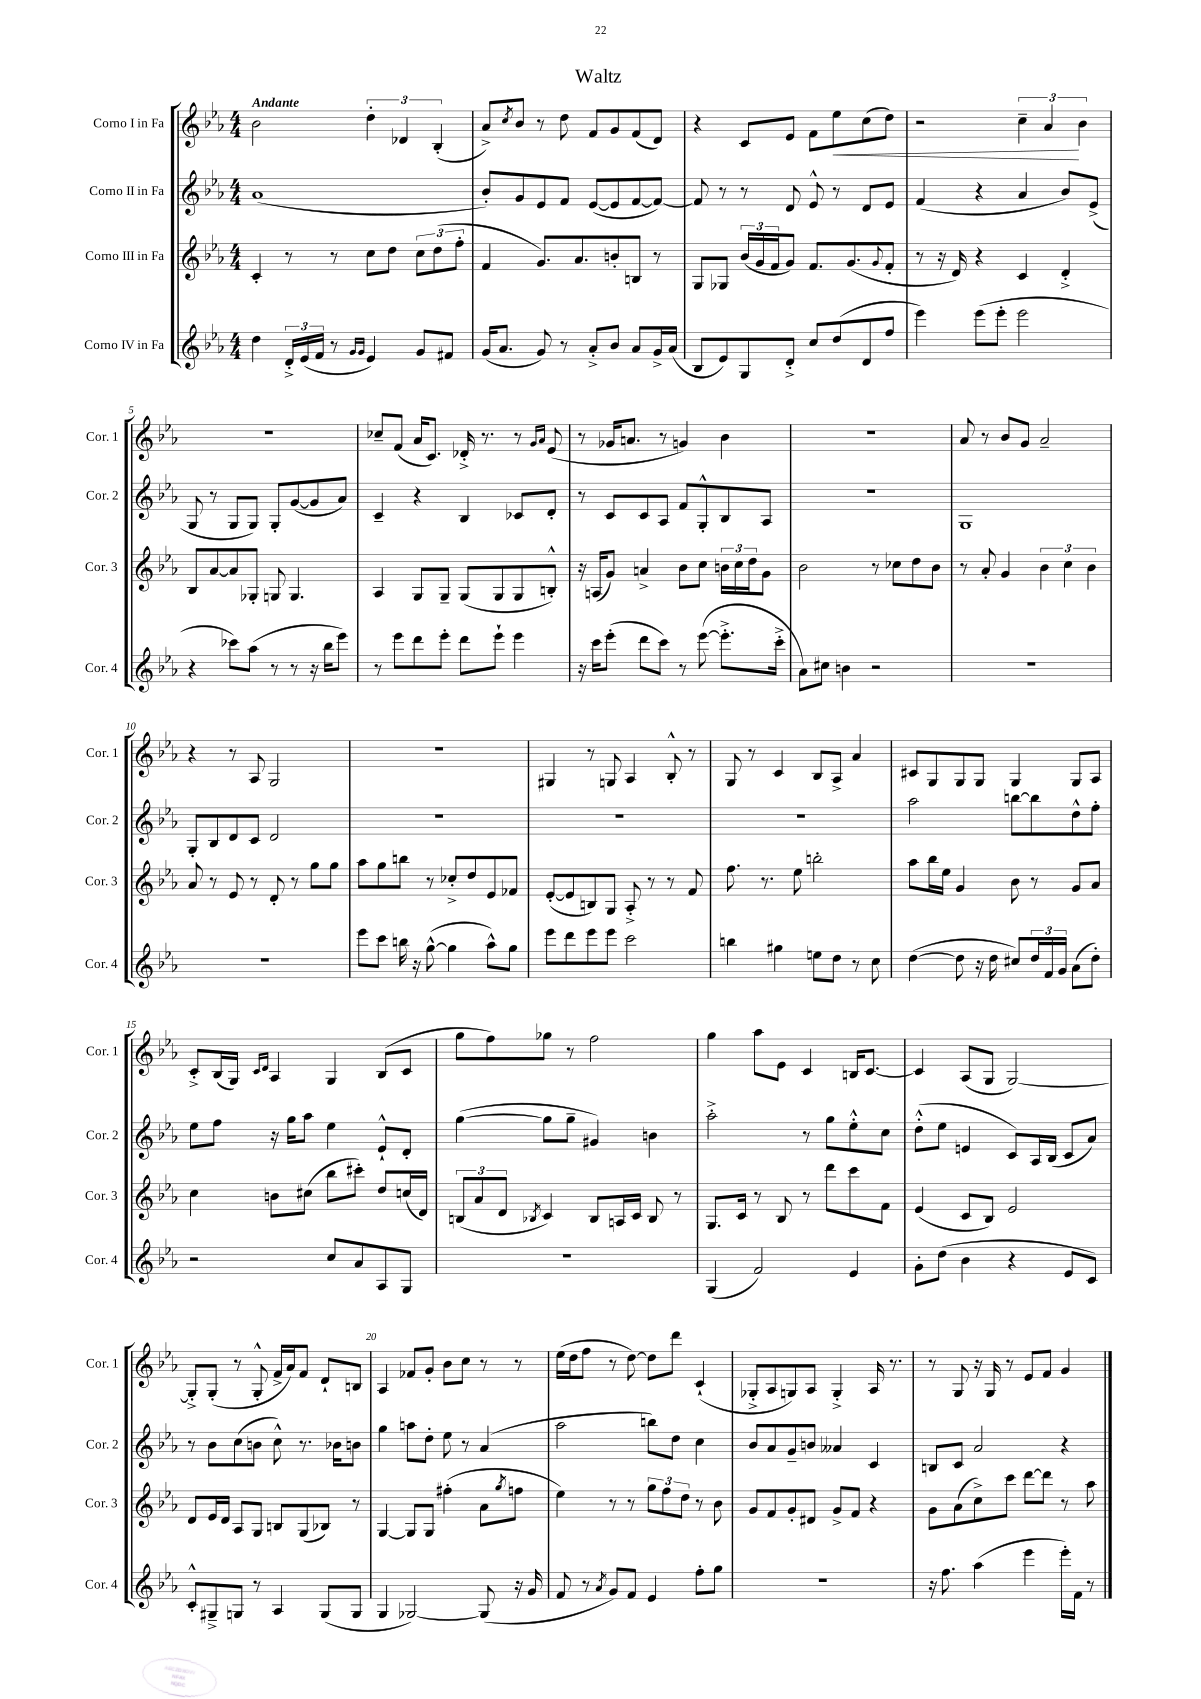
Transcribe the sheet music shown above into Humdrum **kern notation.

**kern	**kern	**kern	**kern
*staff4	*staff3	*staff2	*staff1
*clefG2	*clefG2	*clefG2	*clefG2
*k[b-e-a-]	*k[b-e-a-]	*k[b-e-a-]	*k[b-e-a-]
*M4/4	*M4/4	*M4/4	*M4/4
4dd	4c'	(1a-	2b-
24d'^	8r	.	.
(24e-	.	.	.
24f	.	.	.
8r	8r	.	.
16qqg	.	.	.
16qqg	.	.	.
4e-)	8cc	.	6dd'
.	8dd	.	.
.	.	.	6d-
8g	12cc	.	.
.	(12dd	.	(6B-'
8f#	.	.	.
.	12ff'	.	.
=	=	=	=
(16g	4f	8b-')	8a-^)
8.a-	.	.	.
.	.	.	8qcc
.	.	8g	8b-
8g)	8.g)	8e-	8r
8r	.	8f	8dd
.	8.a-	.	.
8a-'^	.	([8e-	8f
8b-	8b'	8e-]	8g
8a-	8B	[8f	(8f
16g^	8r	8f_)	8d)
(16a-	.	.	.
=	=	=	=
8B-	8G	8f]	4r
8e-)	8G-	8r	.
8G	(24b-	8r	8c
.	24g	.	.
.	24f	.	.
8d'^	8g)	8d	8e-
8cc	8.f	8e-^^	8f
(8dd	.	8r	8ee-
.	(8.g	.	.
8d	.	8d	(8cc
.	8qqg	.	.
8ff	8f'	8e-	8dd)
=	=	=	=
4eee-)	8r	(4f	2r
.	16r	.	.
.	16d)	.	.
(8eee-	4r	4r	.
8eee-'	.	.	.
2eee-	4c	4a-	6cc~
.	.	.	6a-
.	4d'^	8b-)	.
.	.	.	6b-
.	.	(8e-^	.
=	=	=	=
4r	8B-	8G	1r
.	[8a-	8r	.
8ccc-)	8a-]	8G	.
(8aa-	8G-'	8G)	.
8r	8G	8G'	.
8r	4.G	([8g	.
16r	.	8g]	.
16bb-	.	.	.
8eee-)	.	8a-)	.
=	=	=	=
8r	4A-	4c~	8cc-~
8eee-	.	.	(8f
8ddd	8G	4r	16a-
.	.	.	8.c)
8eee-'	8G~	.	.
8ddd	(8G	4B-	16d-'^
.	.	.	8.r
8eee-`	8G	.	.
4eee-	8G	8c-	8r
.	.	.	16qqg
.	.	.	16qqa-
.	8B'^^)	8d'	(8e-
=	=	=	=
16r	16r	8r	8r
16ccc	(16A	.	.
(8eee-'	8g)	8c	16g-
.	.	.	8.a
8ddd	4a^	8c	.
8ccc)	.	8A-	8r
8r	8b-	8f	4g)
([8eee-	8cc	8G'^^	.
8.eee-'^]	24b	8B-	4b-
.	24cc	.	.
.	24dd	.	.
.	8g	8A-	.
16ccc'^	.	.	.
=	=	=	=
8a-)	2b-	1r	1r
8cc#	.	.	.
4b	.	.	.
2r	8r	.	.
.	8cc-	.	.
.	8dd	.	.
.	8b-	.	.
=	=	=	=
1r	8r	1G	8a-
.	8a-'	.	8r
.	4g	.	8b-
.	.	.	8g
.	6b-	.	2a-~
.	6cc	.	.
.	6b-	.	.
=	=	=	=
1r	8a-	8G'	4r
.	8r	8B-	.
.	8e-	8d	8r
.	8r	8c	8A-
.	8d'	2d	2G
.	8r	.	.
.	8gg	.	.
.	8gg	.	.
=	=	=	=
8eee-	8aa-	1r	1r
8ccc	8gg	.	.
16bb	8bb	.	.
16r	.	.	.
([8gg^^	8r	.	.
4gg]	8cc-'^	.	.
.	8dd	.	.
8aa-^^)	8e-	.	.
8gg	8f-	.	.
=	=	=	=
8eee-	([8e-'	1r	4G#
8ddd	8e-]	.	.
8eee-	8B)	.	8r
8eee-	8G	.	8G
2ccc	8A-'^	.	4A-
.	8r	.	.
.	8r	.	8B-'^^
.	8f	.	8r
=	=	=	=
4bb	8.ff	1r	8G
.	.	.	8r
.	8.r	.	.
4gg#	.	.	4c
.	8ee-	.	.
8ee	2bb'	.	8B-
8dd	.	.	8A-^
8r	.	.	4a-
8cc	.	.	.
=	=	=	=
([4dd	8aa-	2aa-	8c#
.	16bb-	.	8G
.	16ee-	.	.
8dd]	4g	.	8G
16r	.	.	8G
16dd	.	.	.
8cc#)	8b-	[8bb	4G
24dd	8r	8bb]	.
24f	.	.	.
24g	.	.	.
(8a-	8g	8dd^^	8G
8dd')	8a-	8ff'	8A-
=	=	=	=
2r	4cc	8ee-	8c'^
.	.	8ff	(16B-
.	.	.	16G)
.	.	.	16qqc
.	.	.	16qqd
.	8b	16r	4A-
.	.	16gg	.
.	(8cc#	8aa-	.
8cc	8bb-	4ee-	4G
8a-	8ccc#')	.	.
8A-	8dd	8e-`^^	(8B-
8G	(16cc	8d'	8c
.	16d)	.	.
=	=	=	=
1r	(12B	([4gg	8gg
.	12a-	.	.
.	.	.	8ff)
.	12d	.	.
.	8qB-	.	.
.	4c)	8gg]	8gg-
.	.	8gg~	8r
.	8B-	4g#)	2ff
.	16A	.	.
.	16c	.	.
.	8B-	4b	.
.	8r	.	.
=	=	=	=
(4G	8.G	2aa-'^	4gg
.	16c	.	.
2f)	8r	.	8aa-
.	8B-	.	8e-
.	8r	8r	4c
.	8ddd	8gg	.
4e-	8ccc	8ee-'^^	16B
.	.	.	[8.c
.	8f	8cc	.
=	=	=	=
8g'	(4e-	(8dd'^^	4c]
(8dd	.	8ee-	.
4b-	8c	4e	(8A-
.	8B-)	.	8G
4r	2e-	8c)	[2G)
.	.	16A-	.
.	.	(16B-	.
8e-	.	8c	.
8c)	.	8a-)	.
=	=	=	=
8c'^^	8d	8r	8G'^]
8G#~^	16e-	8b-	(8G'
.	16d	.	.
8G	8A-	(8cc	8r
8r	8G	8b	8G'^^
4A-	8B	8cc^^)	16f^
.	.	.	16a-)
.	(8G	8.r	8f
(8G	8B-)	.	8d`
.	.	16b-	.
8G	8r	8b	8B
=	=	=	=
4G	[4G	4gg	4A-
[2G-)	8G]	8aa	8f-
.	8G	8dd'	8g'
.	(4ff#'	8ee-	8b-
.	.	8r	8cc
(8G-]	8a-	(4a-	8r
.	8qgg	.	.
16r	8ff	.	8r
16g	.	.	.
=	=	=	=
8f	4ee-)	2aa-	(16ee-
.	.	.	16dd
8r	.	.	8ff
8qa-	.	.	.
8g)	8r	.	8r
8f	8r	.	[8dd)
4e-	12gg	8bb)	8dd]
.	12ff	.	.
.	.	8dd	8ddd
.	12dd	.	.
8ff'	8r	4cc	(4c`
8gg	8b-	.	.
=	=	=	=
1r	8g	8b-	8G-'^
.	8f	8a-	8A-
.	8g'	8g~	8G)
.	8d#	8b	8A-
.	8g^	4a--	4G'^
.	8f	.	.
.	4r	4c	16A-
.	.	.	8.r
=	=	=	=
16r	8g	8B	8r
8.ff	.	.	.
.	(8a-	8c	8G
(4aa-	8cc^)	2a-	16r
.	.	.	16G
.	8ccc	.	8r
4eee-	[8ddd	.	8e-
.	8ddd]	.	8f
16eee-')	8r	4r	4g
16f	.	.	.
8r	8aa-	.	.
==	==	==	==
*-	*-	*-	*-
